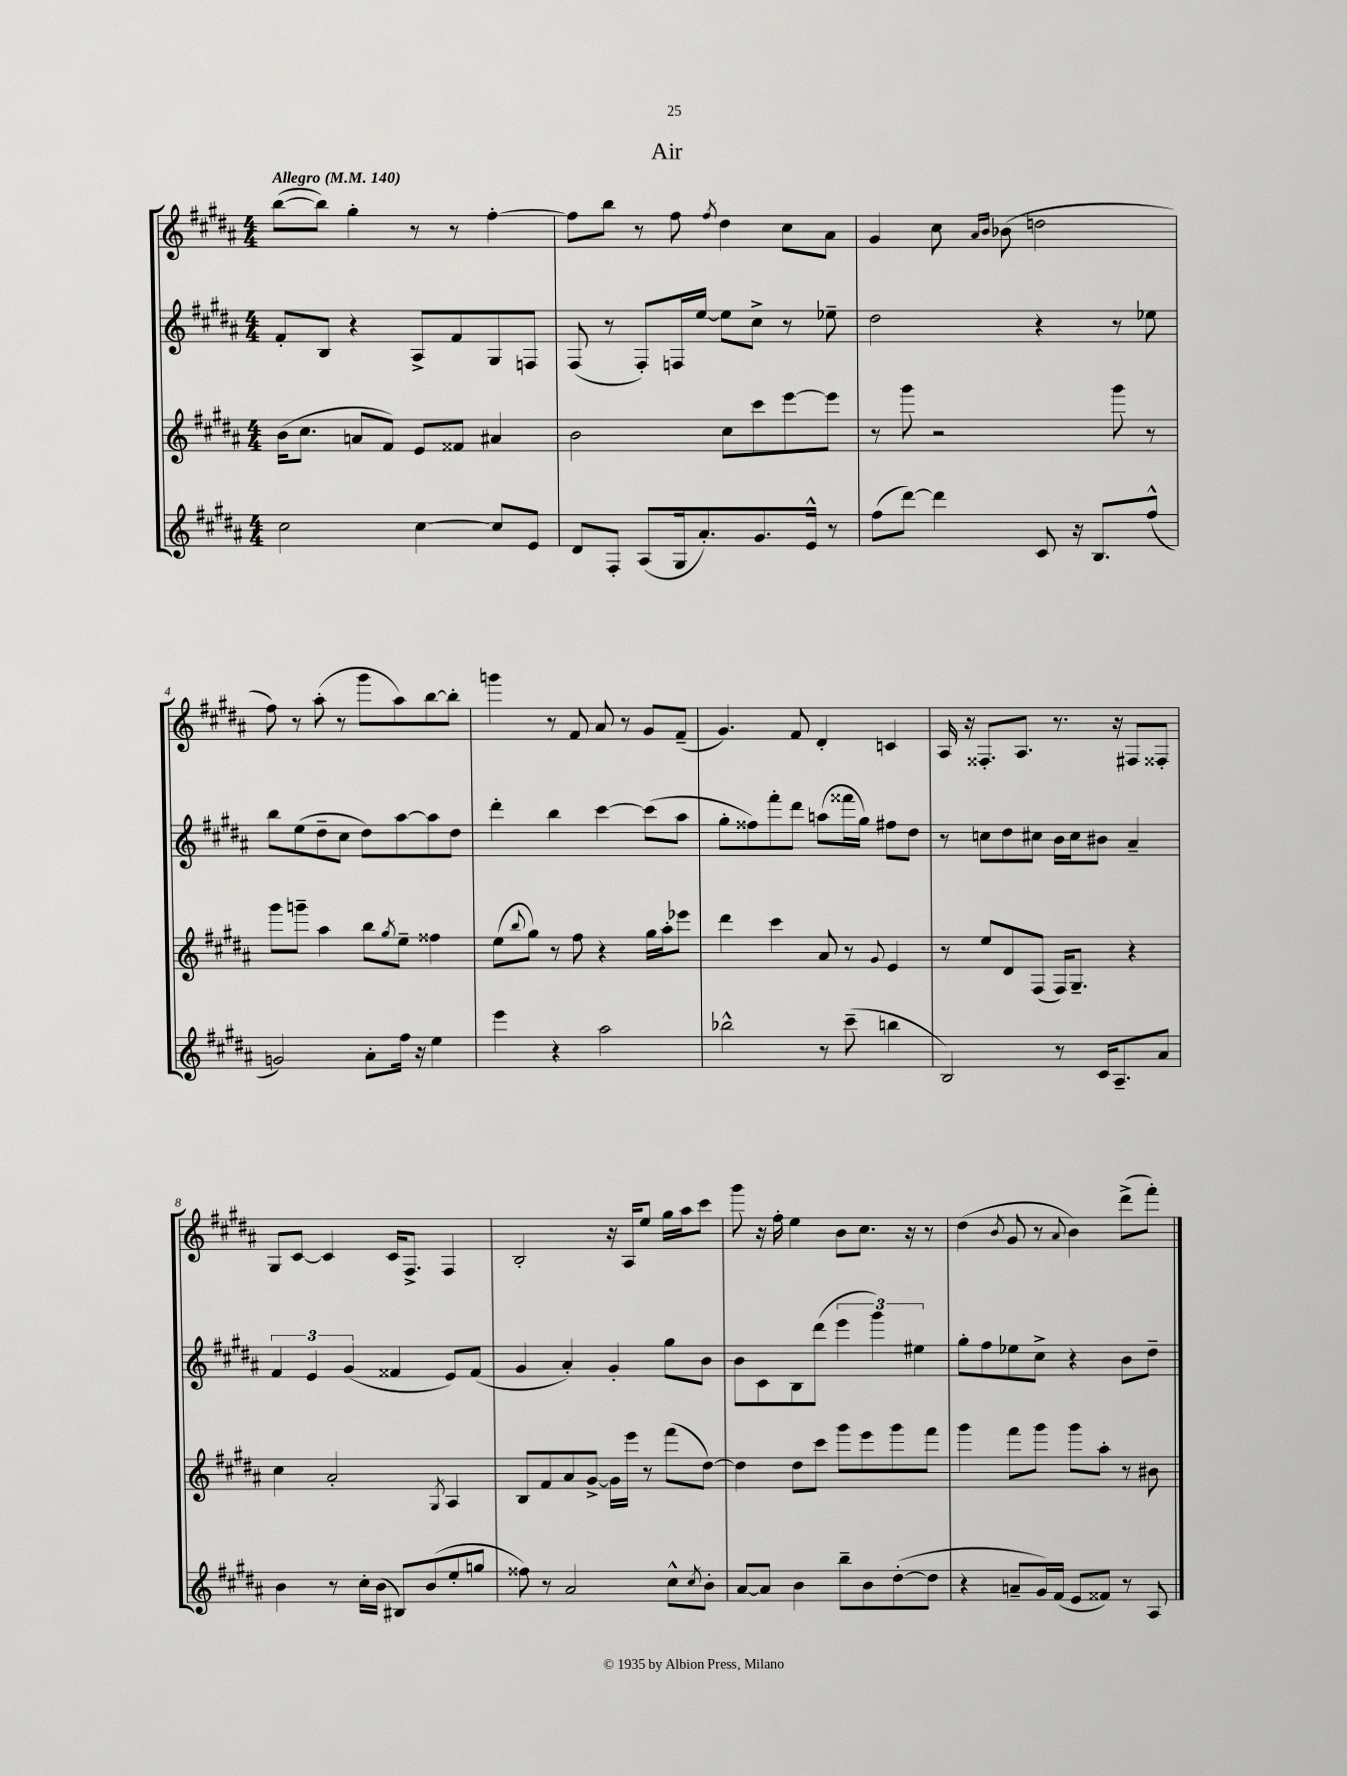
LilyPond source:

\header { title = "Air" }
<<
\new StaffGroup <<
\new Staff = "s0" {
    \clef treble \key b \major \numericTimeSignature \time 4/4 \tempo "Allegro" 4 = 140
    b''8~( b''8) gis''4-. r8 r8 fis''4~-. |
    fis''8 b''8 r8 fis''8 \acciaccatura { fis''8 } dis''4 cis''8 ais'8 |
    gis'4 cis''8 \grace { ais'16 b'16 } bes'8( d''2 |
    fis''8) r8 ais''8-.( r8 gis'''8 ais''8) b''8~ b''8-. |
    g'''4 r8 fis'8 ais'8 r8 gis'8 fis'8--( |
    gis'4.) fis'8 dis'4-. c'4 |
    ais16 r16 fisis8.-. ais8. r8. r16 fis8 fisis8-. |
    gis8 cis'8~ cis'4 cis'16 fis8.-> fis4 |
    b2-. r16 ais16 e''8 gis''16 ais''16 cis'''8 |
    gis'''8 r16 fis''16-. e''4 b'8 cis''8. r16 r8 |
    dis''4( \acciaccatura { b'8 } gis'8 r8 \appoggiatura { ais'8 } b'4) dis'''8->( fis'''8-.) \bar "|." |
}
\new Staff = "s1" {
    \clef treble \key b \major \numericTimeSignature \time 4/4
    fis'8-. b8 r4 ais8-> fis'8 gis8 f8 |
    fis8( r8 fis8-.) f16 e''16~ e''8 cis''8-> r8 ees''8-- |
    dis''2 r4 r8 ees''8 |
    b''8 e''8( dis''8-- cis''8 dis''8) ais''8~ ais''8 dis''8 |
    dis'''4-. b''4 cis'''4~ cis'''8( ais''8 |
    gis''8-. fisis''8) fis'''8-. dis'''8 a''8( fisis'''16 gis''16) fis''8 dis''8 |
    r8 c''8 dis''8 cis''8 b'16 cis''16 bis'8 ais'4-- |
    \tuplet 3/2 { fis'4 e'4 gis'4( } fisis'4 e'8) fisis'8( |
    gis'4 ais'4-.) gis'4-. gis''8 b'8 |
    b'8 cis'8 b8 dis'''8( \tuplet 3/2 { e'''4 gis'''4) eis''4 } |
    gis''8-. fis''8 ees''8 cis''8-> r4 b'8 dis''8-- \bar "|." |
}
\new Staff = "s2" {
    \clef treble \key b \major \numericTimeSignature \time 4/4
    b'16( cis''8. a'8 fis'8) e'8 fisis'8 ais'4 |
    b'2 cis''8 cis'''8 e'''8~ e'''8 |
    r8 gis'''8 r2 gis'''8 r8 |
    gis'''8 g'''8-- ais''4 b''8 \acciaccatura { gis''8 } e''8-- fisis''4 |
    e''8( \appoggiatura { b''8 } gis''8) r8 fis''8 r4 gis''16 ais''16-. ees'''8 |
    dis'''4 cis'''4 ais'8 r8 \appoggiatura { gis'8 } e'4 |
    r8 e''8 dis'8 fis8( fis16) gis8.-- r4 |
    cis''4 ais'2-. \acciaccatura { gis8 } ais4 |
    b8 fis'8 ais'8 gis'8~-> gis'16 e'''16 r8 fis'''8( dis''8~) |
    dis''4 dis''8 cis'''8 gis'''8 e'''8 gis'''8 fis'''8 |
    gis'''4 fis'''8 gis'''8 gis'''8 ais''8-. r8 bis'8 \bar "|." |
}
\new Staff = "s3" {
    \clef treble \key b \major \numericTimeSignature \time 4/4
    cis''2 cis''4~ cis''8 e'8 |
    dis'8 fis8-. ais8( gis16 ais'8.-.) gis'8. e'16-^ r8 |
    fis''8( dis'''8~) dis'''4 cis'8 r16 b8. fis''8-^( |
    g'2) ais'8-. fis''16 r16 e''4 |
    e'''4 r4 ais''2 |
    bes''2-^ r8 cis'''8--( b''4 |
    b2) r8 cis'16 ais8.-- ais'8 |
    b'4 r8 cis''16-. b'16( bis8) b'8( e''8-. g''8 |
    fisis''8) r8 ais'2 cis''8-^ \acciaccatura { cis''8 } b'8-. |
    ais'8~ ais'8 b'4 b''8-- b'8 dis''8~-.( dis''8 |
    r4 a'8-- gis'16) fis'16( e'8 fisis'8) r8 ais8 \bar "|." |
}
>>
>>
